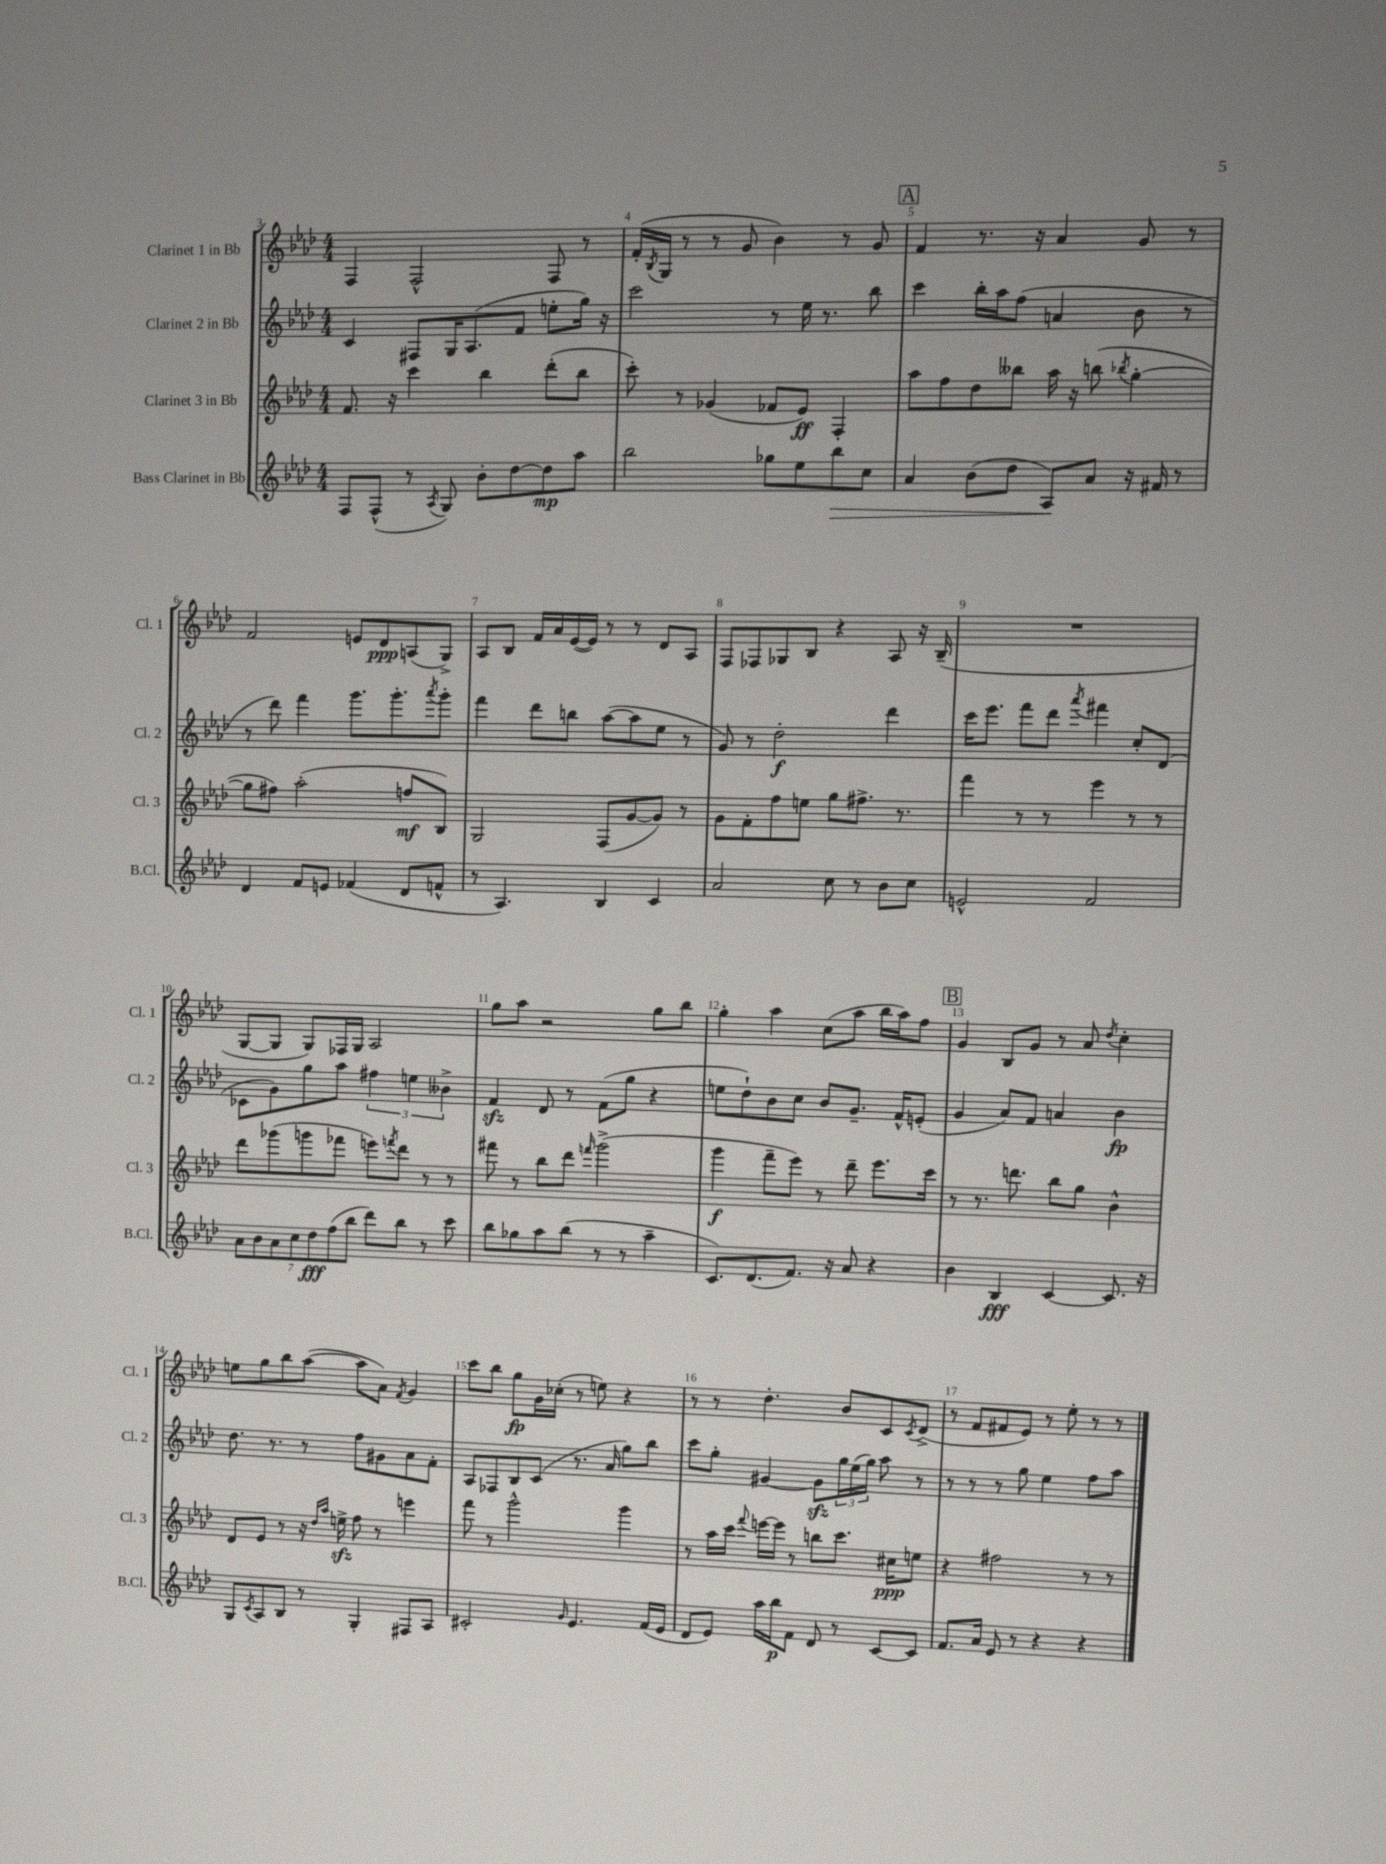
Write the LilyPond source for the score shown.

<<
\new StaffGroup <<
\new Staff = "s0" \with { instrumentName = "Clarinet 1 in Bb" shortInstrumentName = "Cl. 1" } {
    \clef treble \key aes \major \numericTimeSignature \time 4/4
    f4 f2-^ f8 r8 |
    f'16-.( \acciaccatura { bes8 } g16 r8 r8 g'8 bes'4) r8 g'8 |
    \mark \markup { \box "A" } f'4 r8. r16 aes'4 g'8 r8 |
    f'2 e'8 des'8\ppp a8( g8->) |
    aes8 bes8 f'16 aes'16 ees'16~( ees'16) r8 r8 des'8 aes8 |
    f8 fes8 ges8 bes8 r4 aes8 r16 bes16--( |
    R1 |
    g8~ g8 g8) fes16 g16 aes2 |
    g''8 aes''8 r2 g''8 bes''8 |
    g''4-. aes''4 c''8( aes''8 bes''16 aes''16) f''8 |
    \mark \markup { \box "B" } g'4 bes8 g'8 r8 aes'8 \acciaccatura { des''8 } c''4-. |
    e''8 g''8 bes''8 aes''8~( aes''8 aes'8) \acciaccatura { f'8 } g'4 |
    c'''8 bes''8 g''8\fp g'16 ces''16-.( r8 e''8) r4 |
    r8 r8 des''4.-. bes'8 c'8 \acciaccatura { c'8 } des'8->( |
    r8 f'8 fis'8 ees'8) r8 ees''8-. r8 r8 \bar "|." |
}
\new Staff = "s1" \with { instrumentName = "Clarinet 2 in Bb" shortInstrumentName = "Cl. 2" } {
    \clef treble \key aes \major \numericTimeSignature \time 4/4
    c'4 fis8 g16 aes8.( f'8 e''8-. g''16) r16 |
    c'''2 r8 ees''16 r8. bes''8 |
    \mark \markup { \box "A" } c'''4 bes''16-. aes''16 f''8( a'4 bes'8 r8 |
    r8 des'''8) f'''4 g'''8. g'''8.-. \acciaccatura { aes'''8 } g'''8-. |
    f'''4 des'''8 b''8 aes''8~( aes''8 ees''8 r8 |
    g'8) r8 des''2-.\f des'''4 |
    c'''16 ees'''8. f'''8 des'''8 \acciaccatura { aes'''8 } fis'''4 c''8-. des'8( |
    ces'8 g'8) g''8 aes''8 \tuplet 3/2 { fis''4 e''4 beses'4-> } |
    f'4\sfz des'8 r8 f'8( g''8 r4 |
    e''8 des''8-!) bes'8 c''8 bes'8 g'8.-- f'16-^ e'8-.( |
    \mark \markup { \box "B" } g'4 aes'8) f'8 a'4 bes'4\fp |
    des''8. r8. r8 f''8 gis'8 aes'8 f'8-. |
    aes8 fes8 bes8 c'8( r8. aes'16 g''8) bes''8 |
    c'''8 g''8-. gis'4~ gis'8\sfz \tuplet 3/2 { g''16 ees''16( g''16) } aes''8 r8 |
    r8 r8 r8 g''8 ees''4 f''8 aes''8 \bar "|." |
}
\new Staff = "s2" \with { instrumentName = "Clarinet 3 in Bb" shortInstrumentName = "Cl. 3" } {
    \clef treble \key aes \major \numericTimeSignature \time 4/4
    f'8. r16 c'''4 bes''4 des'''8-.( bes''8 |
    c'''8-.) r8 ges'4( fes'8 ees'8\ff) f4-. |
    \mark \markup { \box "A" } aes''8 f''8 des''8 beses''8 aes''16 r16 b''8( \acciaccatura { bes''8 } g''4~-. |
    g''8 fis''8) aes''2-.( f''8\mf bes8) |
    g2 f8( g'8~ g'8) r8 |
    g'8 f'8-. f''8 e''8 g''8 fis''8.-> r8. |
    f'''4 r8 r8 ees'''4 r8 r8 |
    des'''8 ges'''8( g'''8 fes'''8 e'''8) \acciaccatura { f'''8 } des'''8 r8 r8 |
    fis'''8 r8 bes''8 des'''8 \grace { f'''16 } g'''2->( |
    g'''4\f f'''8-- ees'''8) r8 des'''8-- ees'''8. c'''16 |
    \mark \markup { \box "B" } r8 r8. d'''8. bes''8 g''8 bes'4-^ |
    des'8 ees'8 r8 r16 \grace { des''16 aes''16 } e''16->\sfz f''8 r8 e'''4 |
    f'''8 r8 g'''2-^ g'''4 |
    r8 aes''16 c'''16 \appoggiatura { f'''8 } e'''16~ e'''16 r8 b''8 c'''8. cis''16\ppp e''8 |
    r4 fis''2 r8 r8 \bar "|." |
}
\new Staff = "s3" \with { instrumentName = "Bass Clarinet in Bb" shortInstrumentName = "B.Cl." } {
    \clef treble \key aes \major \numericTimeSignature \time 4/4
    f8 f8-^( r8 \acciaccatura { aes8 } g8) bes'8-. des''8~ des''8\mp aes''8 |
    bes''2 ges''8 ees''8 bes''8\> c''8 |
    \mark \markup { \box "A" } aes'4 bes'8( des''8 aes8\!) aes'8 r16 fis'16 r8 |
    des'4 f'8 e'8 fes'4( des'8 f'8-^ |
    r8 aes4.) bes4 c'4 |
    aes'2 c''8 r8 bes'8 c''8 |
    e'2-^ f'2 |
    \tuplet 7/4 { aes'8 bes'8 aes'8 c''8 des''8\fff f''8( bes''8 } des'''8) bes''8 r8 c'''8 |
    bes''8 ges''8 aes''8 bes''8( r8 r8 aes''4-- |
    c'8.) des'8.( f'8.) r16 aes'8 r4 |
    \mark \markup { \box "B" } bes'4 bes4\fff c'4~ c'8. r16 |
    g8 \acciaccatura { c'8 } aes8 bes8 r8 g4-. fis8 aes8 |
    cis'2-. \grace { g'16 } ees'4. f'16( ees'16 |
    des'8 ees'8) aes''16 bes''16\p f'8 des'8 r8 c'8~ c'8 |
    f'8. aes'16 ees'8 r8 r4 r4 \bar "|." |
}
>>
>>
\layout { \context { \Score currentBarNumber = #3 \override BarNumber.break-visibility = ##(#f #t #t) barNumberVisibility = #all-bar-numbers-visible } }
